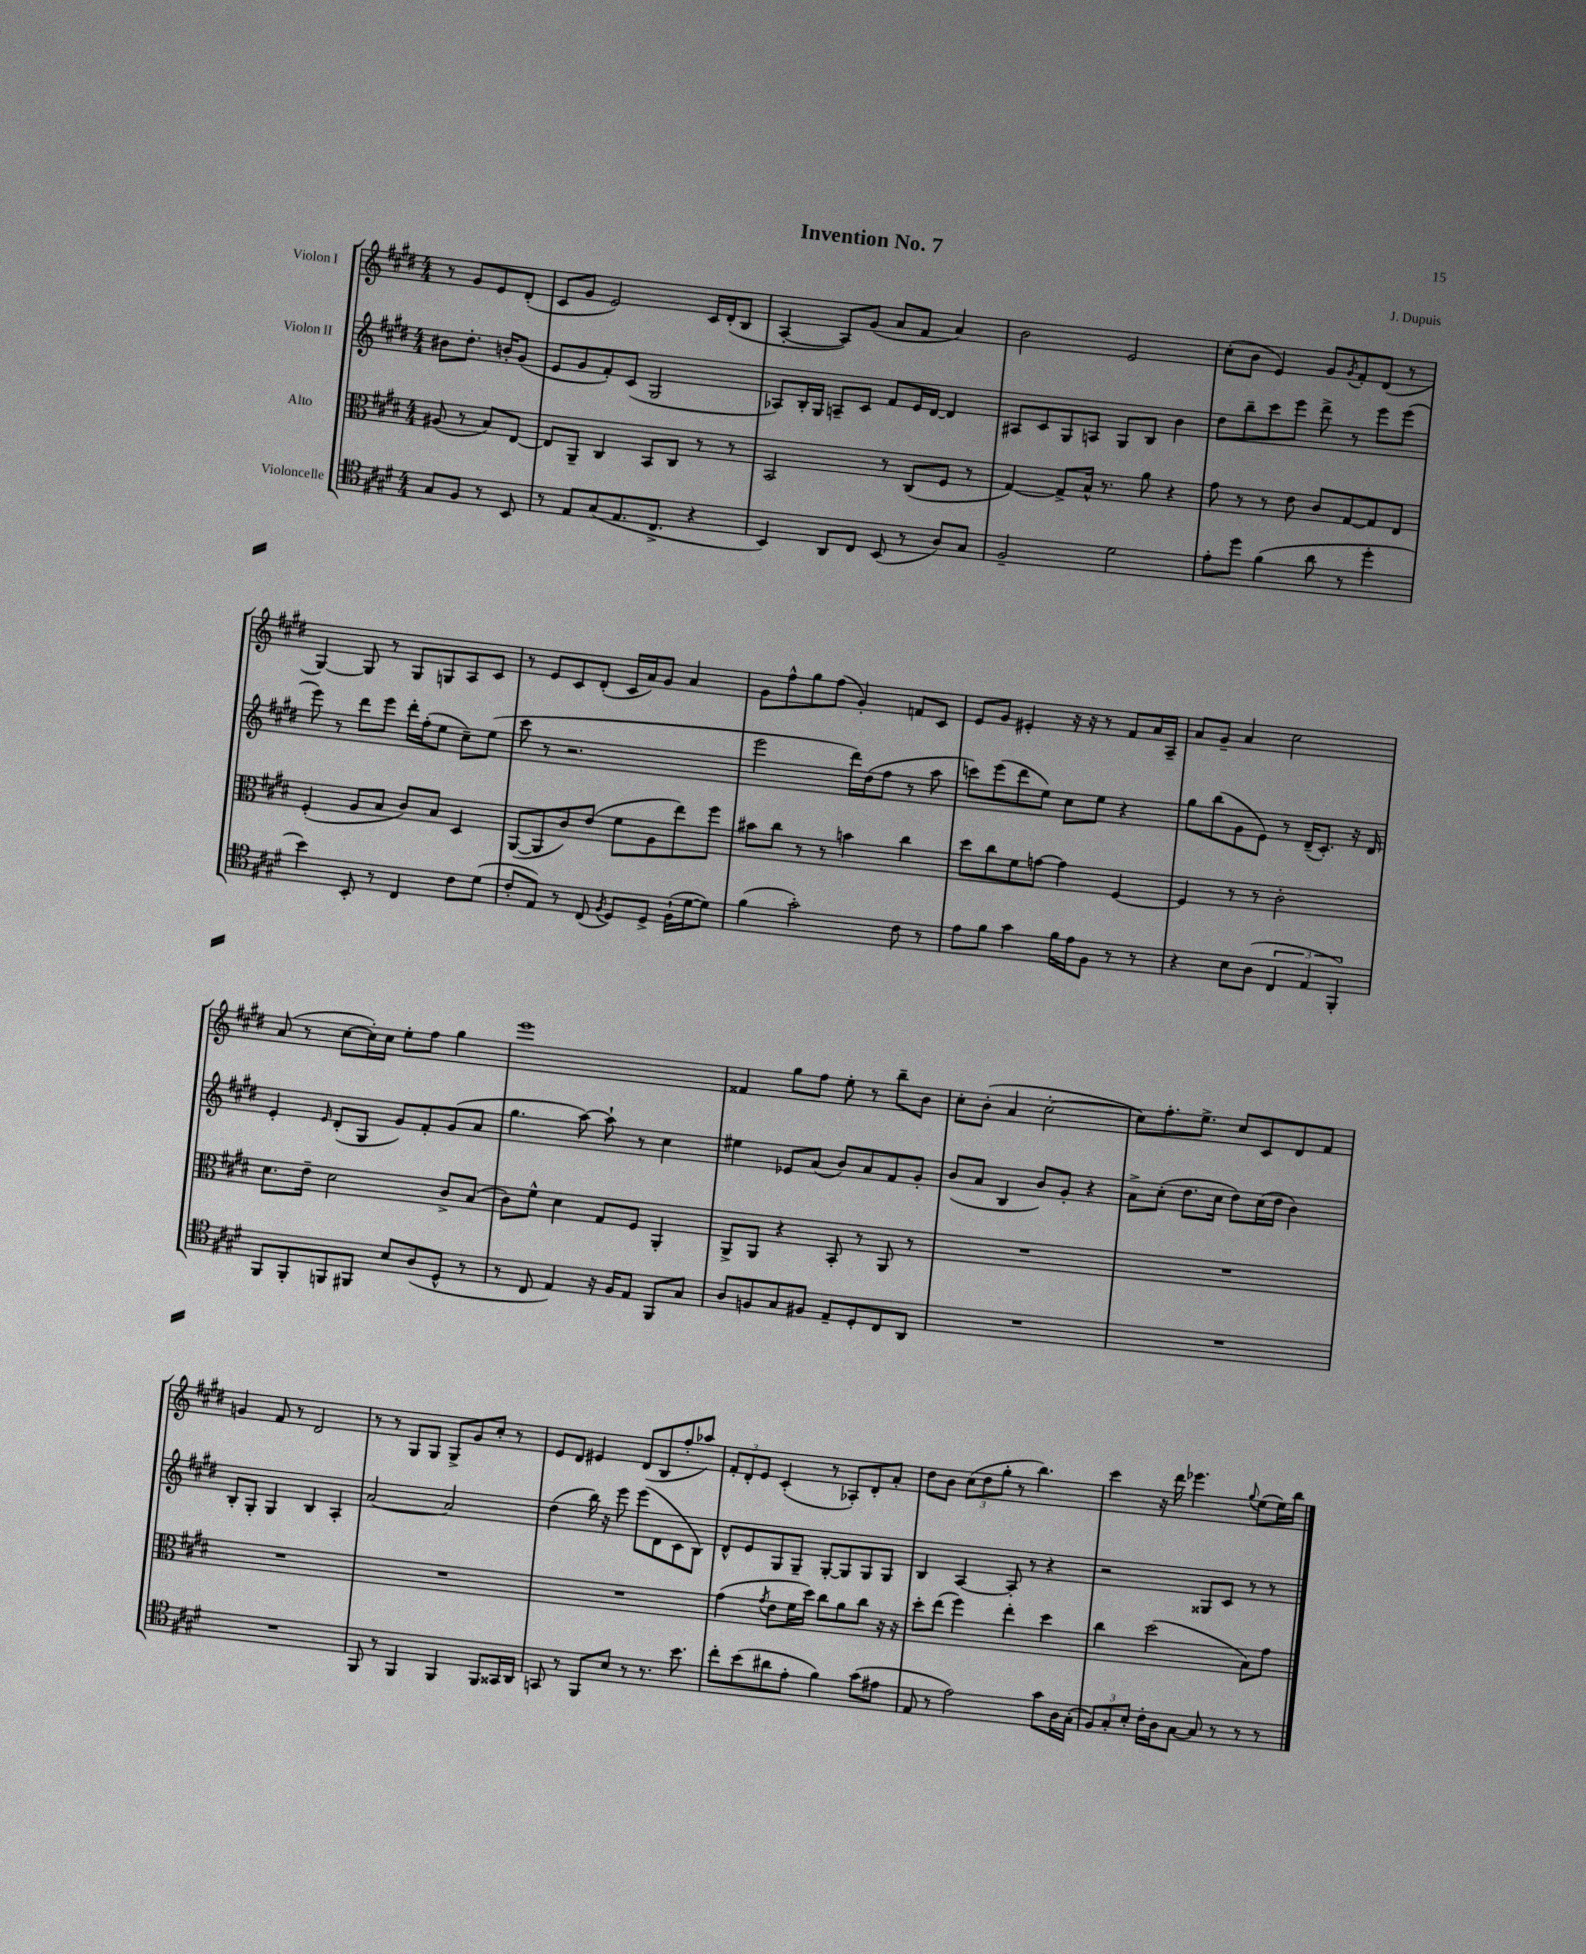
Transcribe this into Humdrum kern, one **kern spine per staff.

**kern	**kern	**kern	**kern
*part4	*part3	*part2	*part1
*staff4	*staff3	*staff2	*staff1
*I"Violoncelle	*I"Alto	*I"Violon II	*I"Violon I
*clefC4	*clefC3	*clefG2	*clefG2
*k[f#c#g#d#]	*k[f#c#g#d#]	*k[f#c#g#d#]	*k[f#c#g#d#]
*M4/4	*M4/4	*M4/4	*M4/4
=	=	=	=
8G#/L	(8A#X/	8b#X\L	8r
8F#/J	8r	8.dd#'\J	8g#/L
8r	8B/L)	.	8e/
.	.	16bn'/KL	.
8BB/	[8E/J	(8g#/J	(8d#'/J
=1	=1	=1	=1
8r	8E/L]	8e/L	8c#/L
8E/L	8AA~/J	8g#/	8g#/J
(8G#/	4C#/	8f#'/)	2e/)
8.E/	.	(8c#/J	.
.	8BB/L	2G#/	.
8.C#^/J	.	.	.
.	8C#/J	.	.
4r	8r	.	16c#/LL
.	.	.	(16d#'/J
.	8r	.	8B/J
=2	=2	=2	=2
4BB/)	2BB/	8A-X/L)	[4A'/
.	.	16B'/L	.
.	.	16G#/JJ	.
8AA/L	.	8An~/L	8A/L])
8C#/J	.	8c#/J	(8g#/J
(8BB/	8r	8f#/L	8a/L
8r	(8C#/L	16e/L	8f#/J
.	.	[16d#/JJ	.
8A/L)	8F#/J	4d#/]	4a/)
8G#/J	8r	.	.
=3	=3	=3	=3
2F#~/	[4G#/)	8A#X/L	2b\
.	.	8c#/	.
.	8G#^/L]	8G#/	.
.	16B^^/Jk	8An/J	.
.	8.r	.	.
2d#\	.	8G#/L	2e/
.	8a\	8B/J	.
.	4r	4b\	.
=4	=4	=4	=4
8e'\L	8g#\	8dd#\L	(8cc#'\L
8dd#\J	8r	8bb~\	8b\J
(4f#\	8r	8ccc#\	4e/)
.	8e\	8eee\J	.
8a\	8c#/L	8ddd#^\	8g#/L
.	.	.	8qg#/
8r	[8G#/	8r	8f#'/
4dd#'\	8G#/]	8eee\L	(8d#/J
.	8E/J	(8eee\J	8r
!!LO:LB:g=z
=5	=5	=5	=5
4b\)	(4F#'/	8eee\)	[4G#/)
.	.	8r	.
8BB'/	8A/L	8ddd#\L	8G#/]
8r	8B/J	8eee\J	8r
4C#/	8c#/L)	16ddd#'\LL	8G#/L
.	.	(16ff#'\J	.
.	8B/J	8ee\J	8Gn/
8c#\L	4D#/	8cc#~\L)	8A/
(8d#\J	.	(8ee\J	8c#/J
=6	=6	=6	=6
8c#'/L	([8AA/L	8ccc#\	8r
8E/J)	8AA/]	8r	8e/L
8r	8c#/)	2.r	8c#/
(8C#/	(8e/J	.	(8d#'/J
8qF#/	.	.	.
8D#/L)	8f#\L	.	16c#/LL
.	.	.	16a/J)
8D#^/J	8A\	.	8g#/J
(16F#`\LL	8ee\)	.	4a/
[16d#\J	.	.	.
8d#\J])	8ff#\J	.	.
=7	=7	=7	=7
(4f#\	8b#X\L	2eee\	8g#\L
.	8cc#\J	.	8ff#^^\
2g#'\)	8r	.	8gg#\
.	8r	.	(8ff#\J
.	4bn\	16ddd#\LL)	4g#'/)
.	.	(16dd#\J	.
.	.	8ff#\J	.
8c#\	4cc#\	8r	8fn/L
8r	.	8aa\	8c#/J
=8	=8	=8	=8
8e\L	8dd#\L	8cccn\L)	8e/L
8f#\J	8cc#\	(8eee\	8g#/J
4g#\	8f#\	8ddd#\	4e#X'/
.	[8gn\J	8ee\J)	.
16f#\LL	4g\]	8cc#\L	16r
16e\J	.	.	16r
8F#\J	.	8ee\J	8r
8r	[4F#/	4r	8f#/L
8r	.	.	16a/L
.	.	.	16A~/JJ
=9	=9	=9	=9
4r	4F#/]	8gg#\L	8a/L
.	.	(8bb\	8g#~/J
8B\L	8r	8g#\	4a/
(8A\J	8r	8e\J)	.
6C#/	2c#'\	8r	2cc#\
.	.	(16d#~/KL	.
6E/	.	.	.
.	.	8.c#'/J)	.
6FF#'/)	.	.	.
.	.	16r	.
.	.	16d#/	.
!!LO:LB:g=z
=10	=10	=10	=10
8FF#/L	8.d#\L	4e'/	(8a/
8FF#'/	.	.	8r
.	16e~\Jk	.	.
.	.	16qqe/	.
8FFn/	2d#\	(8d#'/L	[8cc#\L
8FF#X/J	.	8G#/J	16cc#'\L])
.	.	.	16cc#\JJ
8B/L	.	8g#/L)	8ee'\L
(8A/	.	8f#'/	8ff#\J
8D#^^/J	8c#^/L	(8g#/	4gg#\
8r	(8B/J	8a/J	.
=11	=11	=11	=11
8r	8c#\L)	4.gg#\	1eee
8C#/	8f#^^\J	.	.
4E/)	4d#\	.	.
.	.	[8aa\)	.
16r	8G#/L	8aa`\]	.
16F#/KL	.	.	.
8E/J	8F#/J	8r	.
8FF#/L	4AA'/	4cc#\	.
8G#/J	.	.	.
=12	=12	=12	=12
8A/L	8AA^/L	4ee#X\	4f##X/
8Fn/	8AA/J	.	.
8G#/	4r	8e-X/L	8gg#\L
8F#X/J	.	(8a/J	8ff#\J
8E~/L	8BB'/	8b/L)	8ee'\
8D#'/	8r	8a/	8r
8C#/	8AA/	8f#/	8bb~\L
8AA/J	8r	8g#'/J	8b\J
=13	=13	=13	=13
1r	1r	(8b/L	8cc#'\L
.	.	8a/J	(8b'\J
.	.	4B/	4a/
.	.	8b/L)	[2cc#'\
.	.	8g#'/J	.
.	.	4r	.
=14	=14	=14	=14
1r	1r	8a^\L	8cc#\L])
.	.	(8cc#'\J	8.ff#'\
.	.	8.dd#\L	.
.	.	.	8.ee^\J
.	.	16cc#\Jk	.
.	.	8dd#\L)	8cc#/L
.	.	(16cc#\L	8c#/
.	.	16dd#\JJ	.
.	.	4b\)	8d#/
.	.	.	8f#/J
!!LO:LB:g=z
=15	=15	=15	=15
1r	1r	8B'/L	4gn/
.	.	8G#'/J	.
.	.	4G#/	8f#/
.	.	.	8r
.	.	4B/	2d#/
.	.	4A'/	.
=16	=16	=16	=16
8FF#/	1r	[2a/	8r
8r	.	.	8r
4FF#/	.	.	8G#/L
.	.	.	8G#/J
4FF#/	.	2a/]	8G#^/L
.	.	.	8g#/
8FF#/L	.	.	8cc#'/J
16GG##X/L	.	.	8r
16AA/JJ	.	.	.
=17	=17	=17	=17
8GGn/	1r	(4dd#\	8e/L
8r	.	.	8d#/J
8FF#/L	.	16bb\)	4e#X/
.	.	16r	.
8B/J	.	8eee\	.
8r	.	(8eee\L	(8d#/L
8.r	.	8d#\	8B/
.	.	8c#\	8ff#'/
8.b\	.	.	.
.	.	8B\J)	8aa-X/J)
=18	=18	=18	=18
8cc#'\L	(4g#\	8d#^^/L	12f#'/L
.	.	.	12d#'/
(8b\	.	8e/	.
.	.	.	12e/J
.	8qg#/	.	.
8a#X\	8e\L	8G#/	(4c#'/
8e'\J	16f#\L	8G#~/J	.
.	16dd#\JJ)	.	.
4f#\)	8cc#\L	[8G#'/L	8r
.	8a\	8G#/]	8A-X'/L)
(8g#\L	8cc#\J	8G#/	8d#'/
8e#X\J	16r	8G#/J	8a'/J
.	16r	.	.
=19	=19	=19	=19
8E/	8dd#'\L	4B/	8dd#\L
8r	(8ee\J	.	8b\J
2e\)	4ff#\)	[4A/	(12cc#\L
.	.	.	12dd#\
.	.	.	12gg#'\J
.	4ee'\	8A'/]	8r
.	.	8r	4.bb\)
8g#\L	4dd#\	4r	.
16A\L	.	.	.
(16G#'\JJ	.	.	.
=20	=20	=20	=20
12F#/L)	4cc#\	2r	4ccc#\
12G#'/	.	.	.
12B'/J	.	.	.
16c#'\LL	(2dd#\	.	16r
16A\J	.	.	16ddd#\
[8G#\J	.	.	4.eee-X\
8G#/]	.	8G##X/L	.
8r	.	8c#/J	.
.	.	.	8qqgg#/
8r	8B\L)	8r	(8ee\L
8r	8g#\J	8r	16ee\L)
.	.	.	16bb\JJ
==	==	==	==
*-	*-	*-	*-
